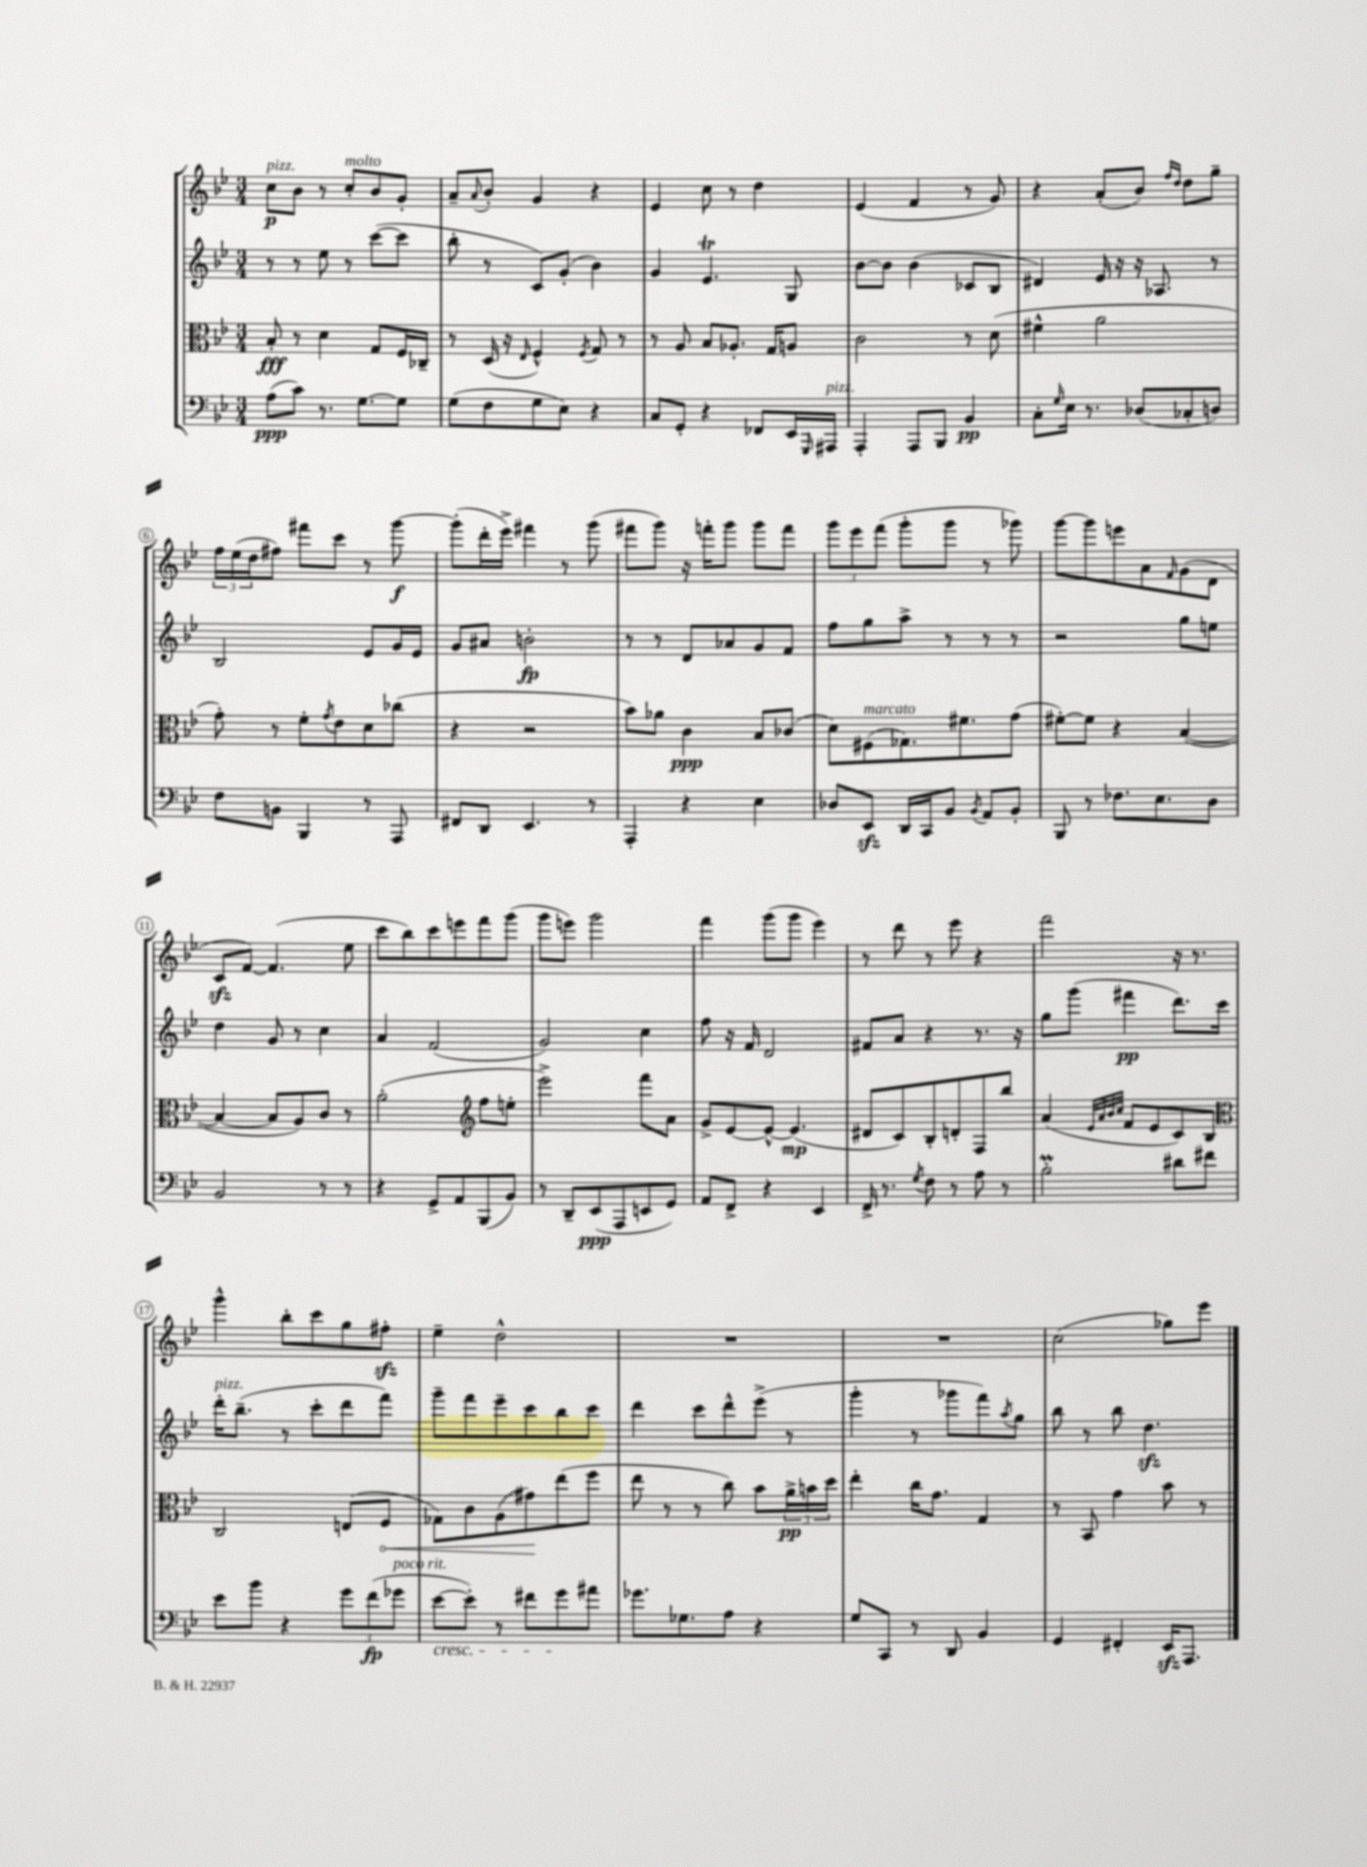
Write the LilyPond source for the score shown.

<<
\new StaffGroup <<
\new Staff = "s0" {
    \clef treble \key bes \major \numericTimeSignature \time 3/4
    c''8\p^\markup { \italic "pizz." } bes'8 r8 c''8-.^\markup { \italic "molto" } bes'8 g'8-. |
    a'8-- \appoggiatura { a'8 } bes'8-. g'4 r4 |
    ees'4 c''8 r8 d''4 |
    ees'4( f'4 r8 g'8) |
    r4 a'8-.( bes'8) \grace { f''16 d''16 } d''8 g''8-- |
    \tuplet 3/2 { f''16 ees''16( d''16 } fis''8) fis'''8 c'''8 r8 g'''8~\f |
    g'''8-.( d'''16-. ees'''16->) fis'''4 r8 g'''8( |
    fis'''8 g'''8) r16 f'''16-. g'''8 g'''8 f'''8 |
    \tuplet 3/2 { g'''8 ees'''8 f'''8( } g'''8-. g'''8 r8 ges'''8) |
    g'''8~ g'''8 e'''8 a'8 \grace { f'16 } g'8( d'8 |
    c'8\sfz f'8~) f'4.( ees''8 |
    c'''8 bes''8) c'''8 e'''8 f'''8 g'''8( |
    g'''8 e'''8) g'''2 |
    f'''4 g'''8( g'''8 ees'''4) |
    r8 d'''8 r8 ees'''8 r4 |
    f'''2 r16 r8. |
    g'''4-^ bes''8-. c'''8 g''8 fis''8-.\sfz |
    ees''4-- d''2-^ |
    R2. |
    R2. |
    c''2( ges''8) ees'''8 \bar "|." |
}
\new Staff = "s1" {
    \clef treble \key bes \major \numericTimeSignature \time 3/4
    r8 r8 ees''8 r8 c'''8~( c'''8 |
    bes''8-. r8 c'8) g'8-.( bes'4) |
    g'4 ees'4.\trill g8 |
    bes'8~ bes'8 bes'4( ces'8 bes8 |
    dis'4) ees'16 r16 r16 aes8. r8 |
    bes2 ees'8 g'16 ees'16 |
    g'8 ais'8 b'2-.\fp |
    r8 r8 d'8 aes'8 g'8 f'8 |
    f''8 g''8 a''8-> r8 r8 r8 |
    r2 g''8 e''8 |
    d''4 g'8 r8 c''4 |
    a'4 f'2( |
    g'2) c''4 |
    f''8 r16 f'16 d'2 |
    fis'8 a'8 r4 r8. r16 |
    g''8 g'''8( fis'''4\pp d'''8.) c'''16 |
    d'''16-.^\markup { \italic "pizz." } bes''8.--( r8 c'''8-. d'''8 f'''8) |
    g'''8-- f'''8 ees'''8-- c'''8 bes''8 c'''8 |
    d'''4 c'''8 d'''8-^ ees'''8->( r8 |
    g'''4-. r8 ges'''8 f'''8) \acciaccatura { a''8 } g''8 |
    bes''8 r8 bes''8 d''4.\sfz \bar "|." |
}
\new Staff = "s2" {
    \clef alto \key bes \major \numericTimeSignature \time 3/4
    bes8-.\fff r8 d'4 g8 f16 ces16-- |
    r8 d16( r16 \grace { ees16 } f4-^) \acciaccatura { f8 } g8 r8 |
    r8 a8 bes8 aes8.-. g16 a8 |
    c'2 r8 d'8( |
    fis'4-^ a'2 |
    g'8-.) r8 f'8-. \acciaccatura { g'8 } ees'8 d'8 ces''8( |
    r4 r2 |
    bes'8) aes'8 c'4\ppp bes8 ces'8( |
    d'8) fis8^\markup { \italic "marcato" }( ges8.) fis'8. g'8( |
    fis'8~-.) fis'8 r4 bes4~( |
    bes4~ bes8 a8) c'8 r8 |
    a'2-.( \clef treble f''8 e''8-. |
    ees'''2->) f'''8 a'8 |
    g'8-> ees'8~ ees'8~-^ ees'4.\mp( |
    dis'8 c'8) bes8-. d'8-. f8 bes''8 |
    a'4( \grace { ees'32 a'32 bes'32 c''32 } f'8 ees'8 c'8) bes8 |
    \clef alto c2 e8( \once \override Hairpin.circled-tip = ##t f8\< |
    ges8) c'8 a8( gis'8\!) ees''8( f''8 |
    ees''8 r8 r8 c''8) bes'8 \tuplet 3/2 { a'16->\pp b'16 d''16 } |
    ees''4-. c''16 g'8. g4 |
    r8 bes,8 g'4 bes'8 r8 \bar "|." |
}
\new Staff = "s3" {
    \clef bass \key bes \major \numericTimeSignature \time 3/4
    a8\ppp( c'8) r8. g8.~ g8 |
    g8( f8 g8 ees8) r4 |
    c8 g,8-. r4 fes,8 ees,16 \grace { g,,16 } ais,,16^\markup { \italic "pizz." } |
    a,,4-. a,,8 bes,,8 bes,4\pp |
    c8-. \grace { g16 } ees16 r8. des8( ces8-. d8) |
    f8 b,8 bes,,4 r8 a,,8 |
    fis,8 d,8 ees,4. r8 |
    a,,4-. r4 ees4 |
    des8 ees,8\sfz d,16 c,16 bes,8 \acciaccatura { bes,8 } a,8 bes,8-. |
    bes,,8 r8 fes8. ees8. d8 |
    bes,2 r8 r8 |
    r4 g,8-> a,8 bes,,8( bes,8) |
    r8 d,8-- ees,8\ppp( a,,8 e,8 g,8) |
    a,8 f,8-> r4 ees,4 |
    f,16-> r8. \acciaccatura { g8 } f8 r8 a8 r8 |
    bes2-.\prall dis'8 fis'8 |
    ees'8 bes'8 r4 \tuplet 3/2 { g'8 f'8\fp( ges'8^\markup { \italic "poco rit." } } |
    ees'8~\cresc ees'8-.) r8 fis'8 g'8\! ais'8 |
    ges'8. ges8. a8 r4 |
    g8 c,8 r8 d,8 bes,4 |
    g,4 fis,4-. ees,16\sfz a,,8. \bar "|." |
}
>>
>>
\layout { \context { \Score \override BarNumber.stencil = #(make-stencil-circler 0.1 0.3 ly:text-interface::print) } }
